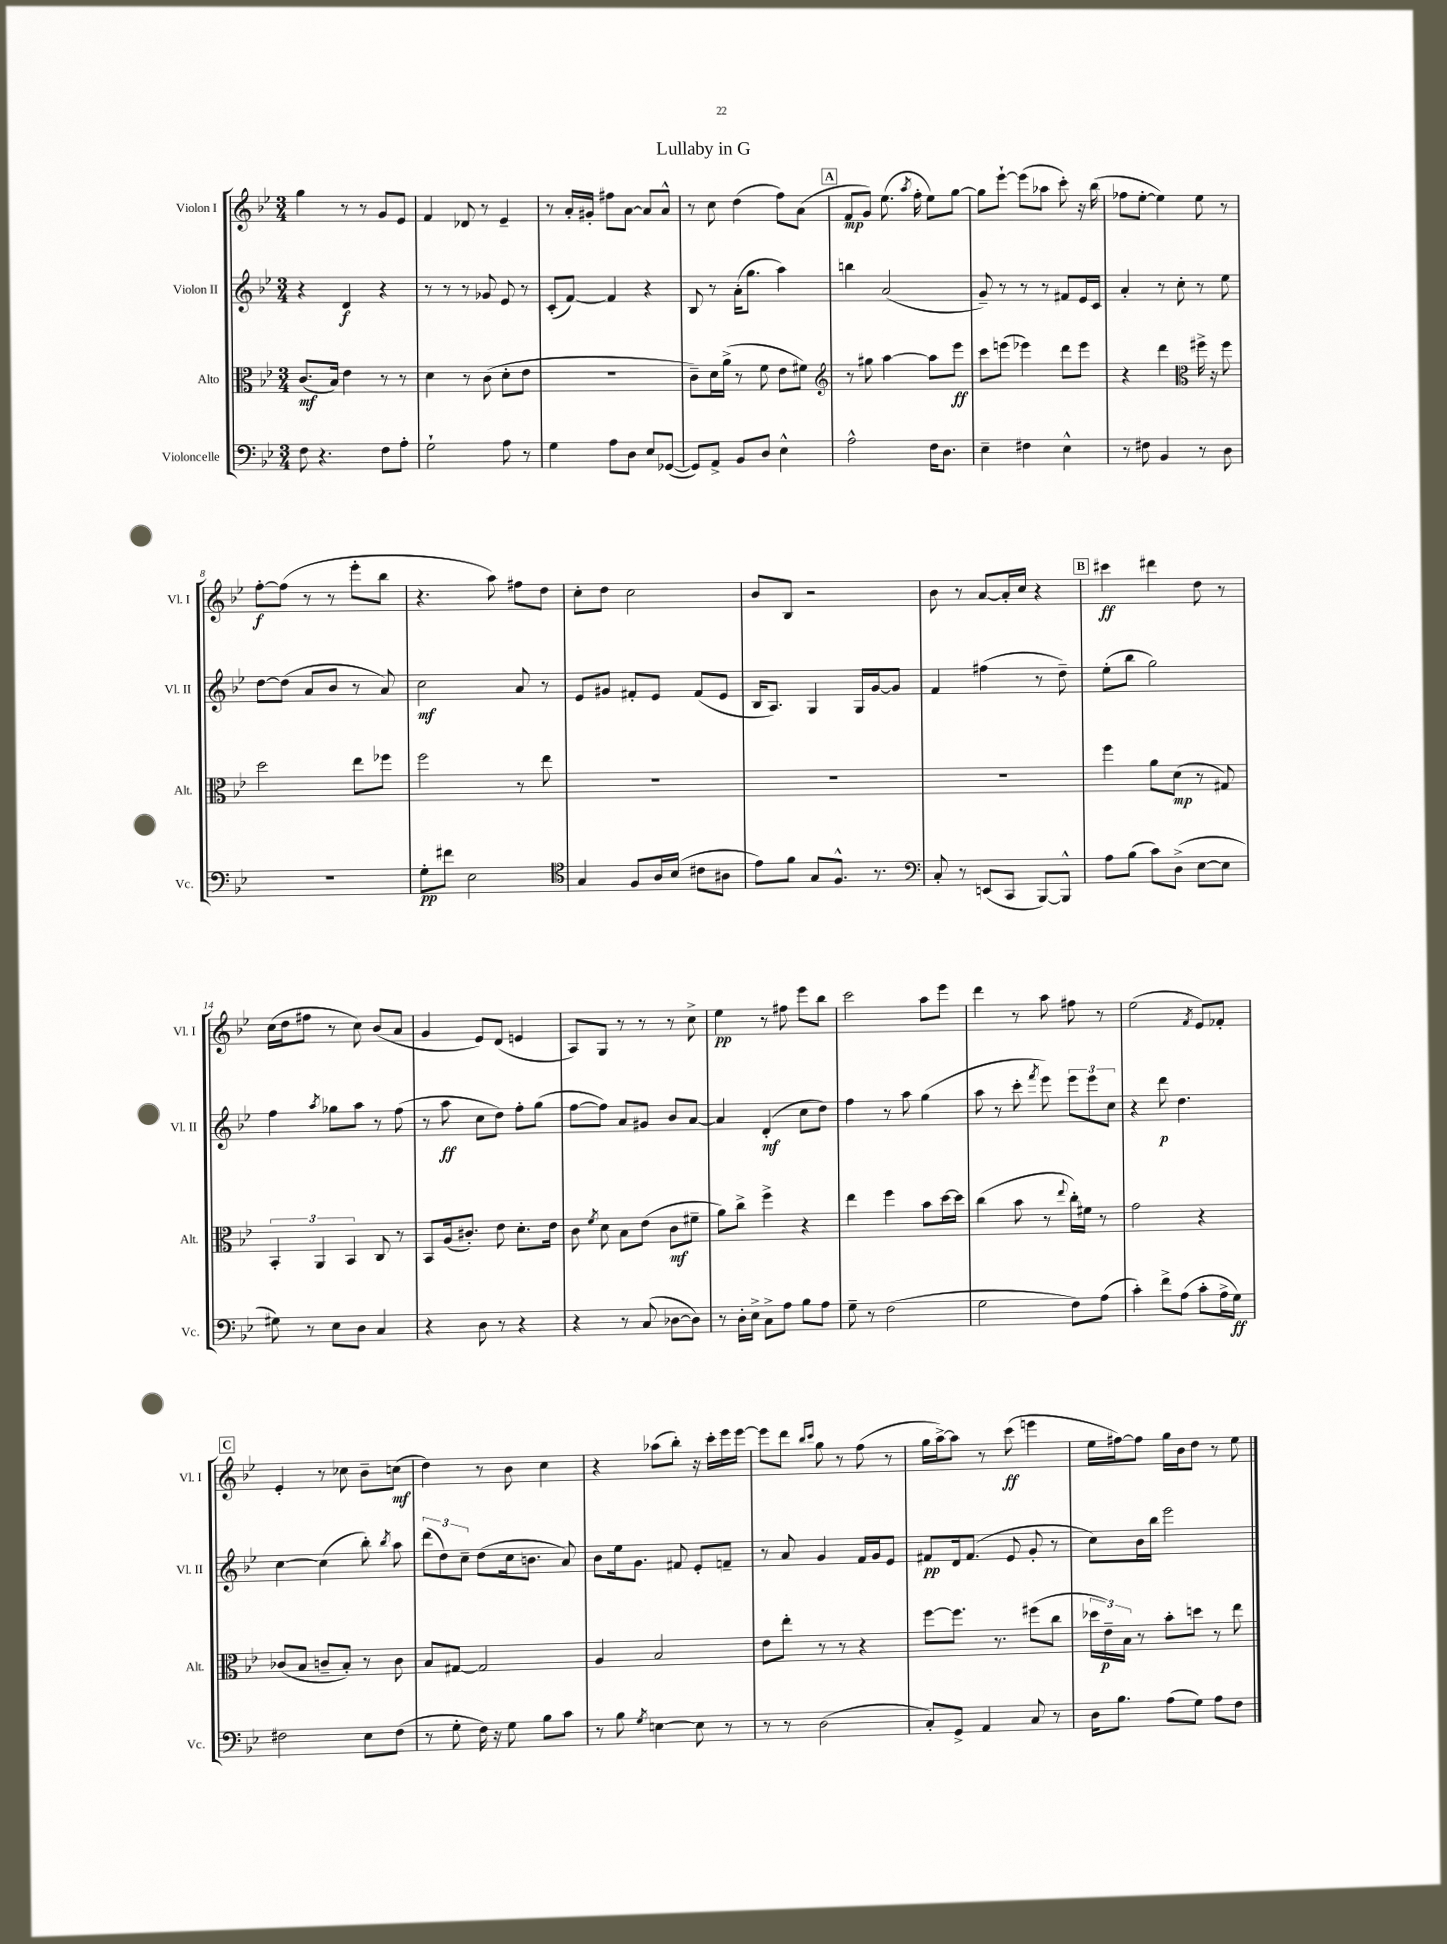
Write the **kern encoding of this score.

**kern	**dynam	**kern	**dynam	**kern	**dynam	**kern	**dynam
*part4	*part4	*part3	*part3	*part2	*part2	*part1	*part1
*staff4	*staff4	*staff3	*staff3	*staff2	*staff2	*staff1	*staff1
*I"Violoncelle	*	*I"Alto	*	*I"Violon II	*	*I"Violon I	*
*I'Vc.	*	*I'Alt.	*	*I'Vl. II	*	*I'Vl. I	*
*clefF4	*	*clefC3	*	*clefG2	*	*clefG2	*
*k[b-e-]	*	*k[b-e-]	*	*k[b-e-]	*	*k[b-e-]	*
*M3/4	*	*M3/4	*	*M3/4	*	*M3/4	*
=1	=1	=1	=1	=1	=1	=1	=1
8F\	.	(8.c/L	mf	4r	.	4gg\	.
4.r	.	.	.	.	.	.	.
.	.	16B-/Jk)	.	.	.	.	.
.	.	4e-\	.	4d/	f	8r	.
.	.	.	.	.	.	8r	.
8F\L	.	8r	.	4r	.	8g/L	.
8A'\J	.	8r	.	.	.	8e-/J	.
=2	=2	=2	=2	=2	=2	=2	=2
2G`\	.	4d\	.	8r	.	4f/	.
.	.	.	.	8r	.	.	.
.	.	8r	.	8r	.	8d-X/	.
.	.	(8c\	.	8g-X/	.	8r	.
8A\	.	8d'\L	.	8e-/	.	4e-~/	.
8r	.	8e-\J	.	8r	.	.	.
=3	=3	=3	=3	=3	=3	=3	=3
4G\	.	2.r	.	(8c'/L	.	8r	.
.	.	.	.	[8f/J)	.	16a'/LL	.
.	.	.	.	.	.	16g#X'/JJ	.
8A\L	.	.	.	4f/]	.	8ff#X\L	.
8D\J	.	.	.	.	.	[8a\J	.
8E-/L	.	.	.	4r	.	8a/L]	.
([8GG-X/J	.	.	.	.	.	8a^^/J	.
=4	=4	=4	=4	=4	=4	=4	=4
8GG-/L])	.	8c~\L)	.	8B-/	.	8r	.
8AA^/J	.	16d\L	.	8r	.	8cc\	.
.	.	(16a^\JJ	.	.	.	.	.
8BB-/L	.	8r	.	(16a'\KL	.	(4dd\	.
.	.	.	.	8.gg\J	.	.	.
8D/J	.	8f\	.	.	.	.	.
4E-^^\	.	8e-\L	.	4aa\)	.	8ff\L)	.
.	.	8f#X\J)	.	.	.	(8a\J	.
!!LO:REH:place=s1:t=A
=5	=5	=5	=5	=5	=5	=5	=5
*	*	*clefG2	*	*	*	*	*
2A^^\	.	8r	.	4bbn\	.	8f/L	mp
.	.	8gg#X\	.	.	.	8g/J)	.
.	.	[4aa\	.	(2a/	.	(8.ee-\	.
.	.	.	.	.	.	8qaa/	.
.	.	.	.	.	.	16ff'\	.
16F\KL	.	8aa\L]	.	.	.	8ee-\L)	.
8.D\J	.	.	.	.	.	.	.
.	.	8eee-\J	ff	.	.	[8gg\J	.
=6	=6	=6	=6	=6	=6	=6	=6
4E-~\	.	8ccc\L	.	8g~/)	.	8gg\L]	.
.	.	(8eeen\J	.	8r	.	[8eee-`\J	.
4F#X\	.	4eee-X\)	.	8r	.	(8eee-\L]	.
.	.	.	.	8r	.	8aa-X\J	.
4E-^^\	.	8ddd\L	.	8f#X/L	.	8ccc'\)	.
.	.	8eee-\J	.	16e-/L	.	16r	.
.	.	.	.	16c/JJ	.	(16bb-\	.
=7	=7	=7	=7	=7	=7	=7	=7
8r	.	4r	.	4a'/	.	8ff-X\L	.
8F#X\	.	.	.	.	.	[8ee-'\J	.
4BB-/	.	4ddd\	.	8r	.	4ee-\])	.
.	.	.	.	8cc'\	.	.	.
*	*	*clefC3	*	*	*	*	*
8r	.	16ff#X^\	.	8r	.	8ee-\	.
.	.	16r	.	.	.	.	.
8D\	.	8ff#\	.	8ee-\	.	8r	.
!!LO:LB:g=z
=8	=8	=8	=8	=8	=8	=8	=8
2.r	.	2dd\	.	[8dd\L	.	[8ff'\L	f
.	.	.	.	(8dd\J]	.	(8ff\J]	.
.	.	.	.	8a/L	.	8r	.
.	.	.	.	8b-/J	.	8r	.
.	.	8ee-\L	.	8r	.	8eee-'\L	.
.	.	8ff-X\J	.	8a/)	.	8bb-\J	.
=9	=9	=9	=9	=9	=9	=9	=9
8G'\L	pp	2ff\	.	2cc\	mf	4.r	.
8f#X\J	.	.	.	.	.	.	.
2E-\	.	.	.	.	.	.	.
.	.	.	.	.	.	8aa\)	.
.	.	8r	.	8a/	.	8ff#X\L	.
.	.	8ee-\	.	8r	.	8dd\J	.
=10	=10	=10	=10	=10	=10	=10	=10
*clefC4	*	*	*	*	*	*	*
4G/	.	2.r	.	8e-/L	.	8cc'\L	.
.	.	.	.	8g#X/J	.	8dd\J	.
8F/L	.	.	.	8f#X'/L	.	2cc\	.
16A/L	.	.	.	8e-/J	.	.	.
(16B-/JJ	.	.	.	.	.	.	.
8c#X\L	.	.	.	(8f#/L	.	.	.
8A#X\J	.	.	.	8e-/J	.	.	.
=11	=11	=11	=11	=11	=11	=11	=11
8e-\L)	.	2.r	.	16B-/KL	.	8b-/L	.
.	.	.	.	8.A/J)	.	.	.
8f\J	.	.	.	.	.	8B-/J	.
8G/L	.	.	.	4G/	.	2r	.
8.F^^/J	.	.	.	.	.	.	.
.	.	.	.	16G/LL	.	.	.
8.r	.	.	.	[16g/J	.	.	.
.	.	.	.	8g/J]	.	.	.
=12	=12	=12	=12	=12	=12	=12	=12
*clefF4	*	*	*	*	*	*	*
8C'/	.	2.r	.	4f/	.	8b-\	.
8r	.	.	.	.	.	8r	.
(8EEn/L	.	.	.	(4ff#X\	.	[8a/L	.
8CC/J	.	.	.	.	.	16a'/L]	.
.	.	.	.	.	.	16cc/JJ	.
[8BBB-/L)	.	.	.	8r	.	4r	.
8BBB-^^/J]	.	.	.	8dd~\)	.	.	.
!!LO:REH:place=s1:t=B
=13	=13	=13	=13	=13	=13	=13	=13
8A\L	.	4ff\	.	(8ee-'\L	.	4ccc#X\	ff
(8B-\J	.	.	.	8bb-\J	.	.	.
8c\L)	.	8a\L	.	2gg\)	.	4ddd#X\	.
(8D^\J	.	(8d\J	mp	.	.	.	.
[8E-\L	.	8r	.	.	.	8dd\	.
8E-\J]	.	8G#X/)	.	.	.	8r	.
!!LO:LB:g=z
=14	=14	=14	=14	=14	=14	=14	=14
8G#X\)	.	6BB-'/	.	4ff\	.	(16cc\LL	.
.	.	.	.	.	.	16dd\J	.
8r	.	.	.	.	.	8ff#X\J	.
.	.	6AA/	.	.	.	.	.
.	.	.	.	8qaa/	.	.	.
8E-\L	.	.	.	8gg-X\L	.	8r	.
.	.	6BB-/	.	.	.	.	.
8D\J	.	.	.	8aa\J	.	8cc\)	.
4C/	.	8C/	.	8r	.	(8b-/L	.
.	.	8r	.	(8ff\	.	8a/J	.
=15	=15	=15	=15	=15	=15	=15	=15
4r	.	8BB-/L	.	8r	.	4g/	.
.	.	(16A/k	.	8aa\	ff	.	.
.	.	8.c#X'/J)	.	.	.	.	.
8D\	.	.	.	8cc\L	.	8e-/L)	.
8r	.	8e-\	.	8dd\J)	.	(8d/J	.
4r	.	8.d'\L	.	8ff'\L	.	4en/	.
.	.	.	.	(8gg\J	.	.	.
.	.	16e-\Jk	.	.	.	.	.
=16	=16	=16	=16	=16	=16	=16	=16
4r	.	8c\	.	[8ff\L	.	8A/L)	.
.	.	8qf/	.	.	.	.	.
.	.	8d\	.	8ff\J])	.	8G/J	.
8r	.	8B-\L	.	8a/L	.	8r	.
(8C/	.	(8e-\J	.	8g#X/J	.	8r	.
[8D-X\L	.	8c\L	mf	8b-/L	.	8r	.
8D-\J])	.	8f#X~\J	.	[8a/J	.	8cc^\	.
=17	=17	=17	=17	=17	=17	=17	=17
8r	.	8a\L)	.	4a/]	.	4ee-\	pp
16D'\LL	.	8cc^\J	.	.	.	.	.
16E-^\JJ	.	.	.	.	.	.	.
8C^\L	.	4ff^\	.	(4d'/	mf	8r	.
8A\J	.	.	.	.	.	8ff#X\	.
8B-\L	.	4r	.	8cc\L	.	8eee-\L	.
8A\J	.	.	.	8dd\J)	.	8bb-\J	.
=18	=18	=18	=18	=18	=18	=18	=18
8G~\	.	4ee-\	.	4ff\	.	2ccc\	.
8r	.	.	.	.	.	.	.
(2F\	.	4ff\	.	8r	.	.	.
.	.	.	.	8aa\	.	.	.
.	.	8b-\L	.	(4gg\	.	8aa\L	.
.	.	[16dd\L	.	.	.	8eee-\J	.
.	.	16dd\JJ]	.	.	.	.	.
=19	=19	=19	=19	=19	=19	=19	=19
2G\	.	(4cc\	.	8aa\	.	4ddd\	.
.	.	.	.	8r	.	.	.
.	.	8b-\	.	8ccc'\	.	8r	.
.	.	.	.	8qfff/	.	.	.
.	.	8r	.	8eee-\)	.	8aa\	.
.	.	8qqee-/	.	.	.	.	.
8F\L)	.	16cc'\LL)	.	12eee-\L	.	8ff#X\	.
.	.	16f#X\JJ	.	.	.	.	.
.	.	.	.	12eee-\	.	.	.
(8A\J	.	8r	.	.	.	8r	.
.	.	.	.	12cc\J	.	.	.
=20	=20	=20	=20	=20	=20	=20	=20
4c'\)	.	2g\	.	4r	.	(2ee-\	.
8f^\L	.	.	.	8ddd\	p	.	.
(8A\J	.	.	.	4.dd\	.	.	.
.	.	.	.	.	.	8qf/	.
8c'\L	.	4r	.	.	.	8e-/L)	.
16A^\L	.	.	.	.	.	8f-X'/J	.
16G\JJ)	ff	.	.	.	.	.	.
!!LO:LB:g=z
!!LO:REH:place=s1:t=C
=21	=21	=21	=21	=21	=21	=21	=21
2F#X\	.	(8c-X/L	.	[4cc\	.	4e-'/	.
.	.	8B-/J	.	.	.	.	.
.	.	8cn~/L	.	(4cc\]	.	8r	.
.	.	8B-'/J)	.	.	.	8cc-X\	.
8E-\L	.	8r	.	8bb-'\)	.	8b-~\L	.
.	.	.	.	8qbb-/	.	.	.
(8F#\J	.	8c\	.	8aa\	.	(8ccn\J	mf
=22	=22	=22	=22	=22	=22	=22	=22
8r	.	8B-/L	.	(12ddd\L	.	4dd\)	.
.	.	.	.	12dd\)	.	.	.
8G'\	.	[8G#X/J	.	.	.	.	.
.	.	.	.	12cc~\J	.	.	.
16F\)	.	2G#/]	.	(8dd\L	.	8r	.
16r	.	.	.	.	.	.	.
8G\	.	.	.	16cc\k	.	8b-\	.
.	.	.	.	8.bn\J	.	.	.
8B-\L	.	.	.	.	.	4cc\	.
8c\J	.	.	.	8a/)	.	.	.
=23	=23	=23	=23	=23	=23	=23	=23
8r	.	4A/	.	8b-\L	.	4r	.
8B-\	.	.	.	16ee-\k	.	.	.
.	.	.	.	8.g\J	.	.	.
8qG/	.	.	.	.	.	.	.
[4En\	.	2B-/	.	.	.	(8aa-X\L	.
.	.	.	.	8f#X/	.	8bb-'\J)	.
8E\]	.	.	.	8e-'/L	.	16r	.
.	.	.	.	.	.	16ccc'\LL	.
8r	.	.	.	8fn~/J	.	16eee-\	.
.	.	.	.	.	.	[16eee-\JJ	.
=24	=24	=24	=24	=24	=24	=24	=24
8r	.	8e-\L	.	8r	.	8eee-\L]	.
8r	.	8ee-'\J	.	8a/	.	8ddd\J	.
.	.	.	.	.	.	16qqbb-/LL	.
.	.	.	.	.	.	16qqccc/JJ	.
(2D\	.	8r	.	4g/	.	8gg\	.
.	.	8r	.	.	.	8r	.
.	.	4r	.	16f/LL	.	(8ff\	.
.	.	.	.	16g/J	.	.	.
.	.	.	.	8e-/J	.	8r	.
=25	=25	=25	=25	=25	=25	=25	=25
8C'/L)	.	[8ff\L	.	8f#X/L	pp	16gg\LL	.
.	.	.	.	.	.	[16aa^\J)	.
8GG^/J	.	8.ff\J]	.	16d/k	.	8aa\J]	.
.	.	.	.	(8.f#/J	.	.	.
4AA/	.	.	.	.	.	8r	.
.	.	8.r	.	.	.	.	.
.	.	.	.	8e-/	.	(8ccc\	ff
8C/	.	(8ff#X\L	.	8g'/	.	4eeen\	.
8r	.	8cc\J	.	8r	.	.	.
=26	=26	=26	=26	=26	=26	=26	=26
16D\KL	.	24dd-X\LL	.	8cc\L)	.	16ee-\LL	.
.	.	24e-~\)	p	.	.	.	.
8.B-\J	.	.	.	.	.	[16ff#X\J)	.
.	.	24B-\JJ	.	.	.	.	.
.	.	8r	.	16b-\L	.	8ff#\J]	.
.	.	.	.	16bb-\JJ	.	.	.
(8A\L	.	8b-'\L	.	2eee-\	.	16gg\LL	.
.	.	.	.	.	.	16b-\J	.
8G\J)	.	8ddn\J	.	.	.	8dd\J	.
8A\L	.	8r	.	.	.	8r	.
8F\J	.	8ee-\	.	.	.	8ee-\	.
==	==	==	==	==	==	==	==
*-	*-	*-	*-	*-	*-	*-	*-
